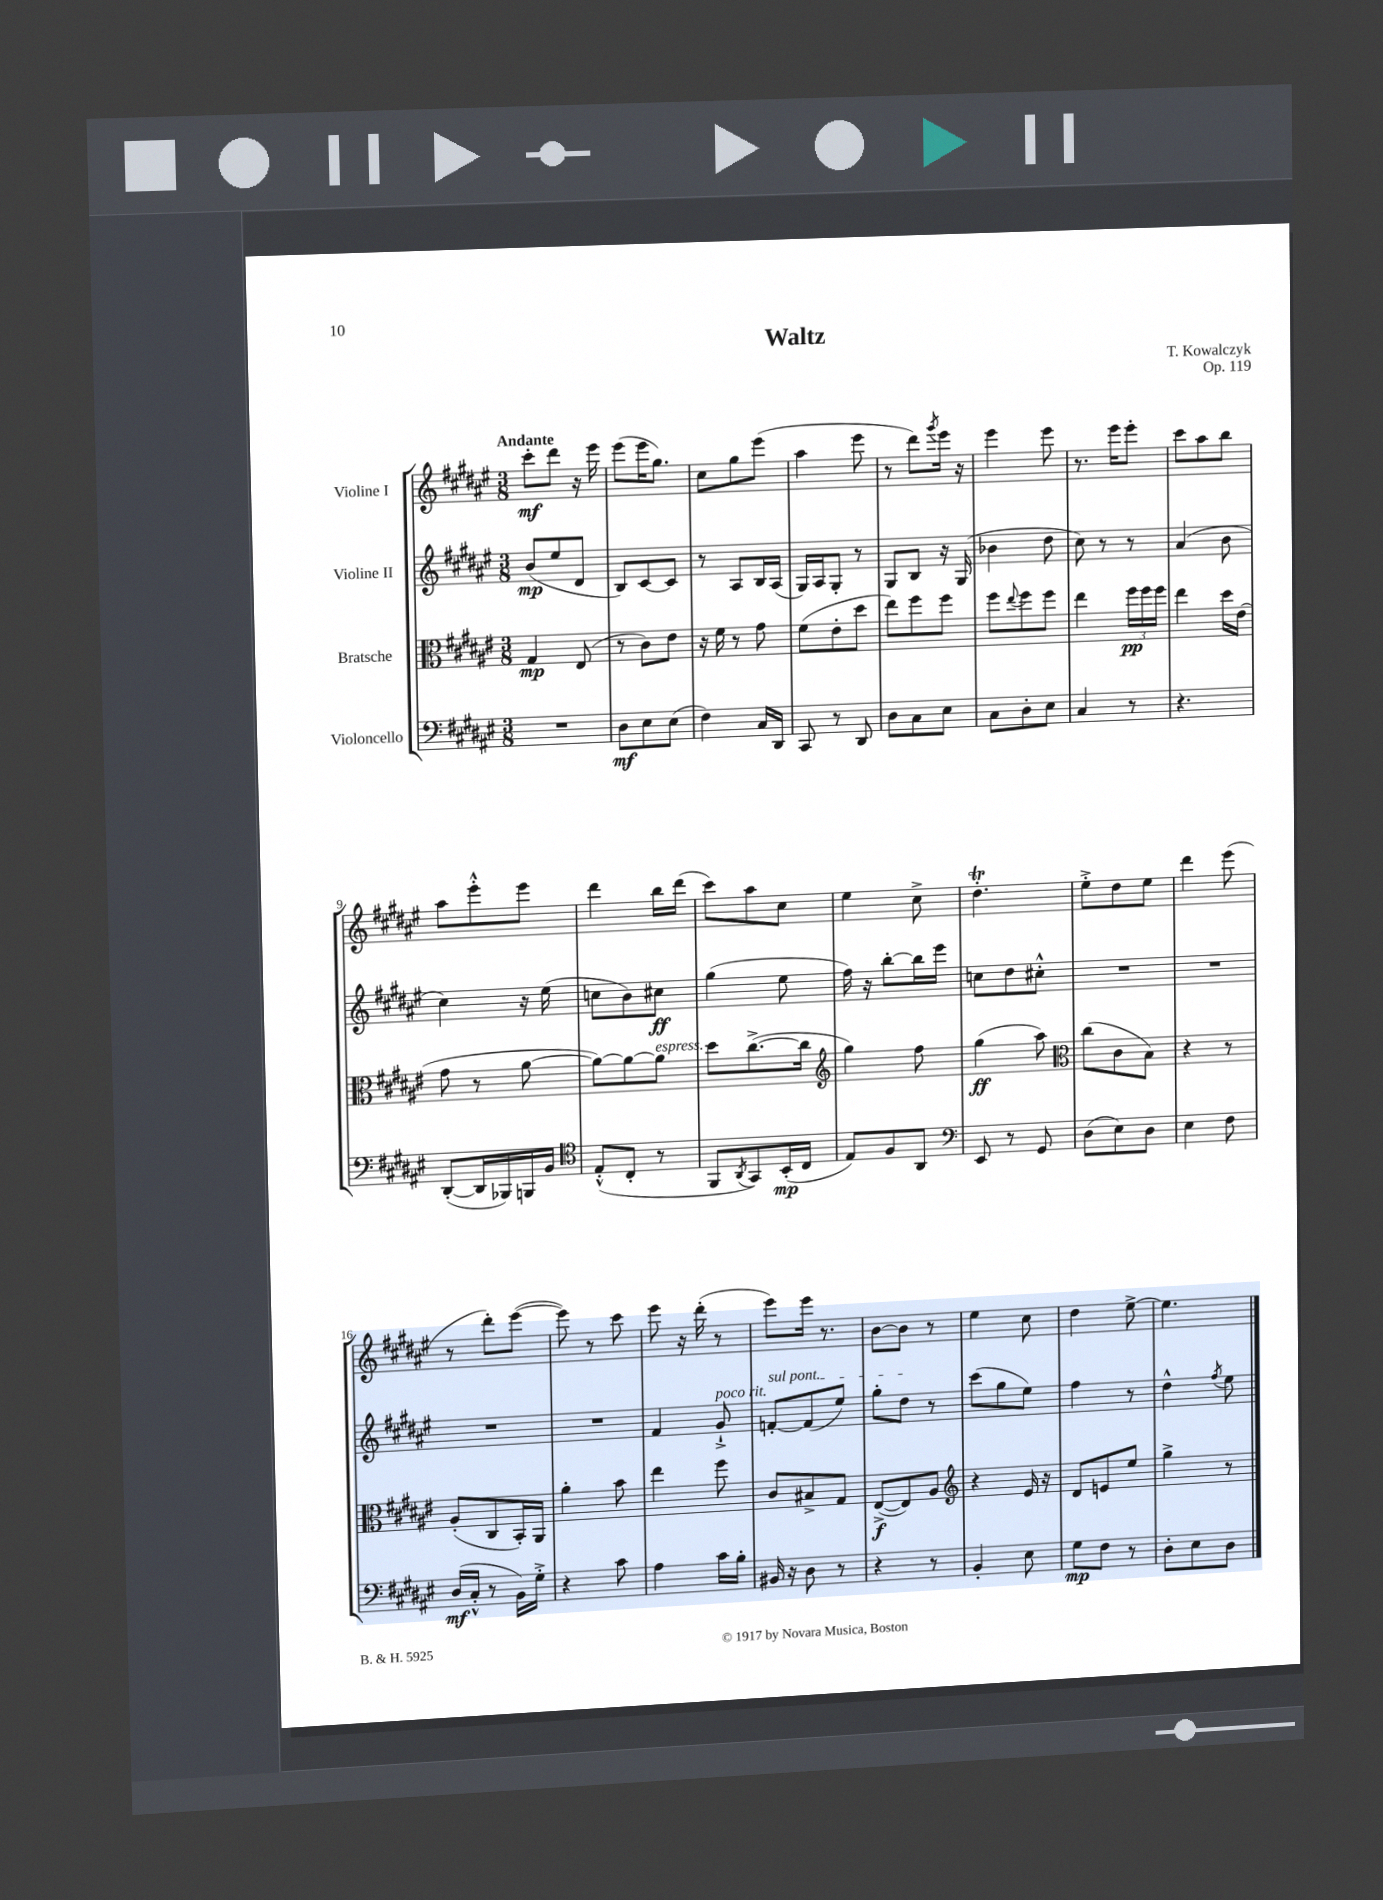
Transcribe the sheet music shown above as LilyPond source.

\header { title = "Waltz" composer = "T. Kowalczyk" opus = "Op. 119" }
<<
\new StaffGroup <<
\new Staff = "s0" \with { instrumentName = "Violine I" } {
    \clef treble \key fis \major \numericTimeSignature \time 3/8 \tempo "Andante"
    cis'''8-.\mf dis'''8 r16 eis'''16 |
    eis'''8( eis'''16 gis''8.) |
    cis''8 gis''8 eis'''8( |
    ais''4 eis'''8 |
    r8 dis'''8) \acciaccatura { gis'''8 } eis'''16 r16 |
    eis'''4 eis'''8 |
    r8. eis'''16 eis'''8-. |
    cis'''8 ais''8 b''8 |
    ais''8 eis'''8-.-^ eis'''8 |
    dis'''4 b''16 dis'''16( |
    cis'''8) ais''8 cis''8 |
    eis''4 cis''8-> |
    dis''4.-.\trill |
    eis''8-.-> dis''8 eis''8 |
    dis'''4 eis'''8( |
    r8 dis'''8-.) eis'''8~( |
    eis'''8) r8 cis'''8 |
    eis'''8 r16 dis'''16-.( r8 |
    eis'''8) eis'''16 r8. |
    b'8~ b'8 r8 |
    eis''4 cis''8 |
    dis''4 eis''8~-> |
    eis''4. \bar "|." |
}
\new Staff = "s1" \with { instrumentName = "Violine II" } {
    \clef treble \key fis \major \numericTimeSignature \time 3/8
    b'8\mp( eis''8 dis'8 |
    b8) cis'8~ cis'8 |
    r8 ais8 b16 ais16( |
    gis16) ais16 gis8-. r8 |
    gis8 b8 r16 gis16( |
    bes'4 dis''8 |
    cis''8) r8 r8 |
    ais'4( b'8 |
    cis''4) r16 eis''16( |
    c''8 b'8) cis''8\ff |
    gis''4( eis''8 |
    fis''16) r16 b''8~-. b''16 eis'''16 |
    c''8 dis''8 cis''8-.-^ |
    R4. |
    R4. |
    R4. |
    R4. |
    fis'4 gis'8-!->^\markup { \italic "poco rit." } |
    \once \override TextSpanner.bound-details.left.text = \markup { \italic "sul pont." } f'8~-.\startTextSpan f'8( eis''8) |
    gis''8-. dis''8\stopTextSpan r8 |
    cis'''8( gis''8 eis''8) |
    fis''4 r8 |
    dis''4-^ \acciaccatura { fis''8 } eis''8 \bar "|." |
}
\new Staff = "s2" \with { instrumentName = "Bratsche" } {
    \clef alto \key fis \major \numericTimeSignature \time 3/8
    gis4\mp eis8( |
    r8 cis'8) eis'8 |
    r16 fis'16 r8 gis'8 |
    fis'8( eis'8-. dis''8 |
    eis''8) fis''8 fis''8 |
    fis''8 \appoggiatura { eis''8 } fis''8 fis''8 |
    eis''4 \tuplet 3/2 { fis''16\pp fis''16 fis''16 } |
    eis''4 dis''16 eis'16( |
    gis'8 r8 ais'8~ |
    ais'8~) ais'8~ ais'8^\markup { \italic "espress." } |
    dis''8 cis''8.~->( cis''16 |
    \clef treble gis''4) fis''8 |
    gis''4\ff( ais''8) |
    \clef alto cis''8( cis'8 b8) |
    r4 r8 |
    ais8-.( cis8 b,16-.) ais,16 |
    ais'4-. b'8 |
    eis''4 fis''8 |
    cis'8 bis8-> gis8 |
    eis8~->\f( eis8) ais8 |
    \clef treble r4 eis'16 r16 |
    dis'8 e'8 eis''8 |
    gis''4-> r8 \bar "|." |
}
\new Staff = "s3" \with { instrumentName = "Violoncello" } {
    \clef bass \key fis \major \numericTimeSignature \time 3/8
    R4. |
    dis8\mf eis8 eis8( |
    fis4) cis16 dis,16 |
    cis,8 r8 dis,8 |
    dis8 cis8 eis8 |
    cis8 dis8-. eis8 |
    cis4 r8 |
    r4. |
    dis,8~-.( dis,16 bes,,16) b,,16 b,16 |
    \clef tenor eis8-.-^( cis8-. r8 |
    fis,8 \acciaccatura { ais,8 } gis,8) b,16-.\mp( cis16 |
    eis8) fis8 ais,8 |
    \clef bass eis,8 r8 gis,8 |
    dis8( eis8) dis8 |
    eis4 fis8 |
    dis16\mf( cis16-.-^ r8 b,16) gis16-.-> |
    r4 cis'8 |
    ais4 cis'16 b16-. |
    bis,16 r16 dis8 r8 |
    r4 r8 |
    b,4-. eis8 |
    gis8\mp fis8 r8 |
    dis8-. eis8 dis8 \bar "|." |
}
>>
>>
